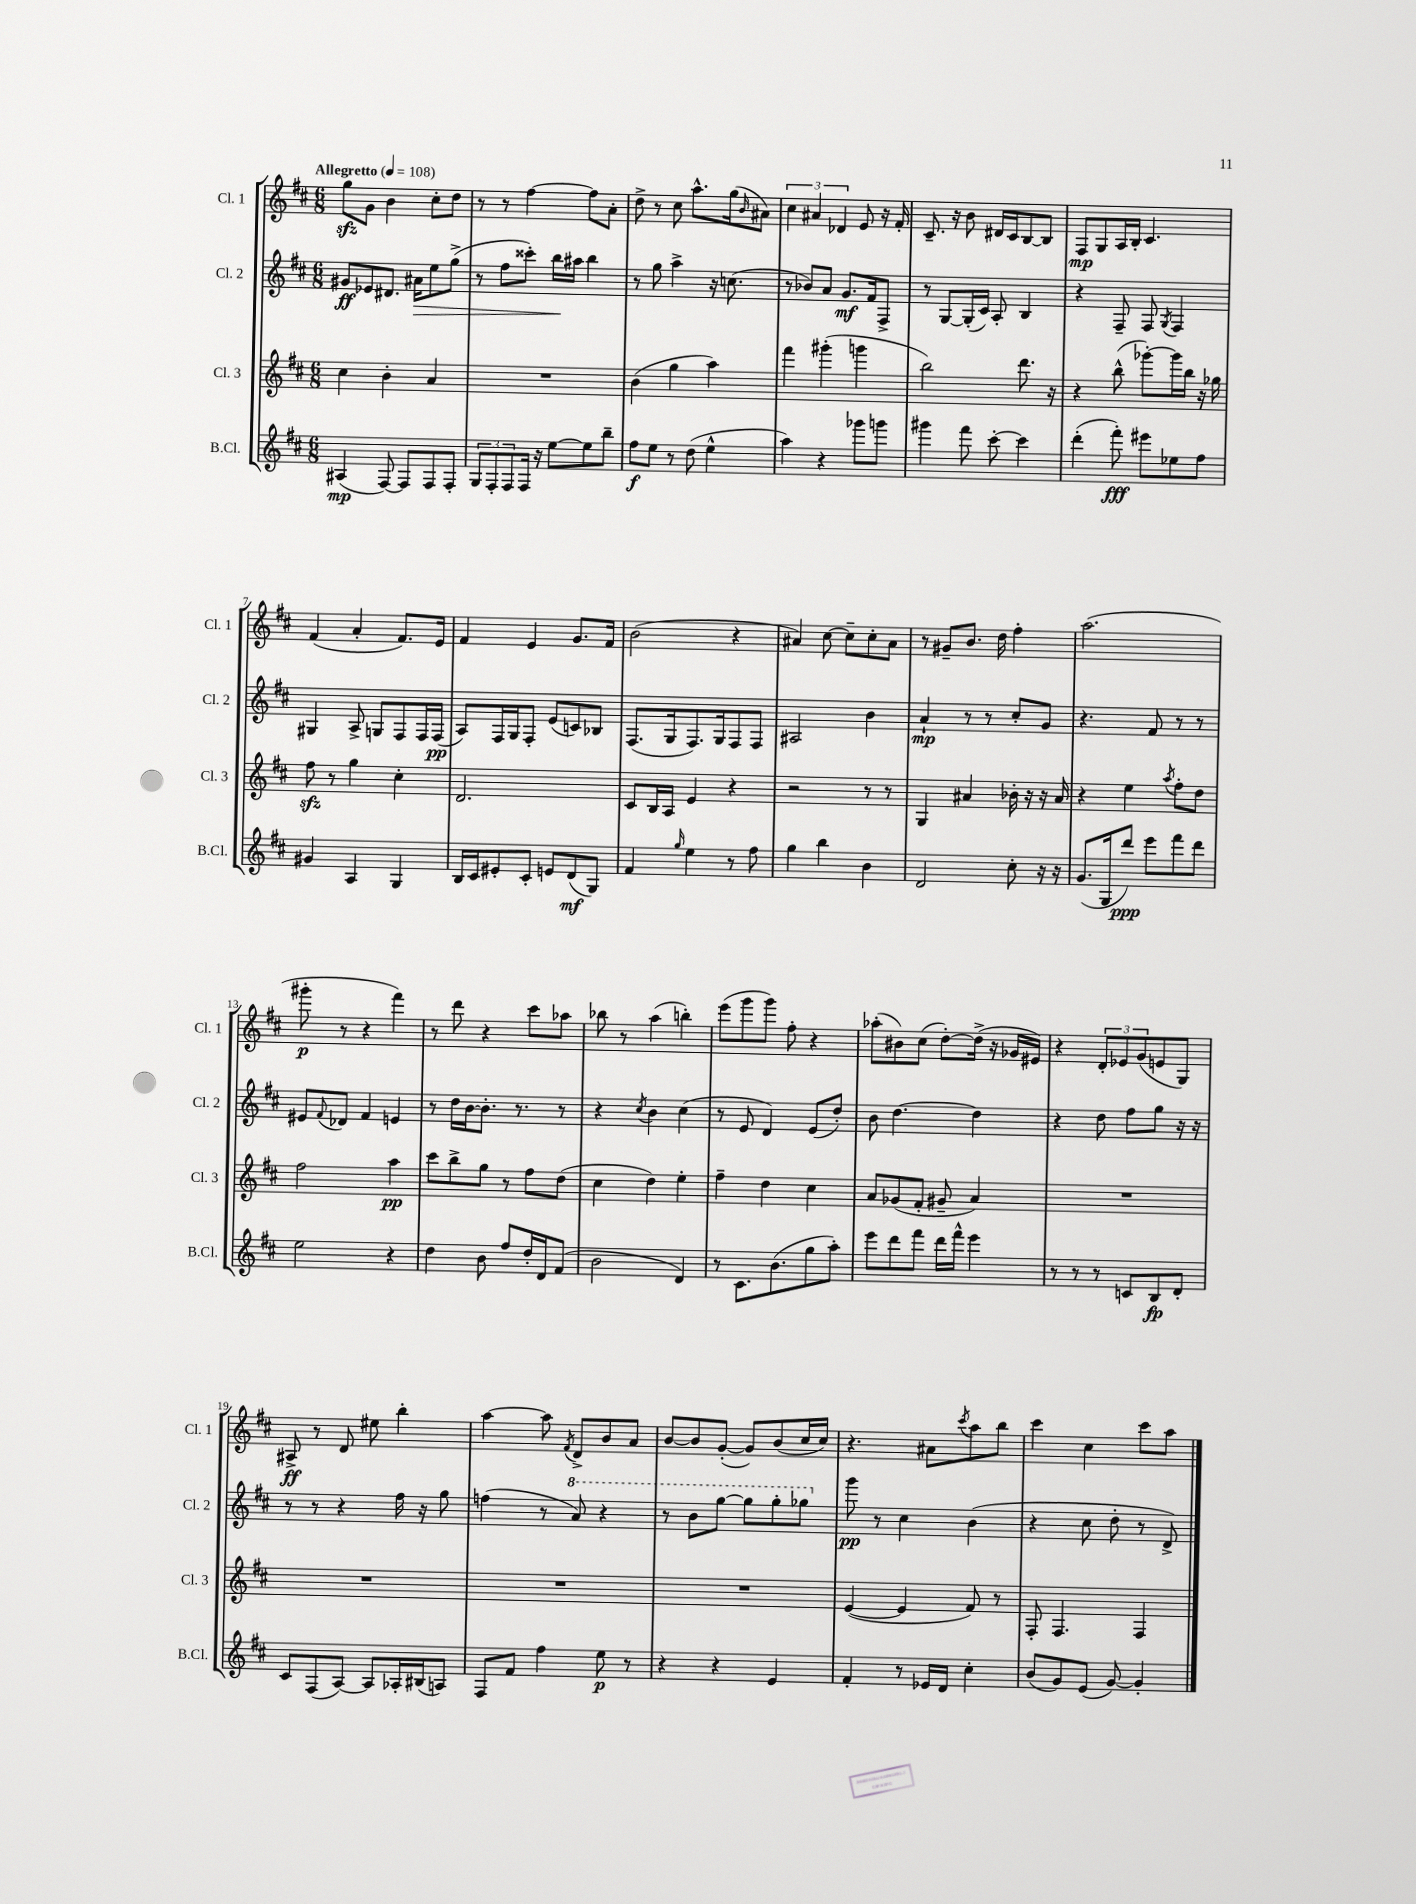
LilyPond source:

<<
\new StaffGroup <<
\new Staff = "s0" \with { instrumentName = "Cl. 1" shortInstrumentName = "Cl. 1" } {
    \clef treble \key d \major \numericTimeSignature \time 6/8 \tempo "Allegretto" 4 = 108
    g''8\sfz g'8 b'4 cis''8-. d''8 |
    r8 r8 fis''4~ fis''8 a'8-. |
    d''8-> r8 cis''8 a''8.-^ g''16( \grace { b'16 } ais'8) |
    \tuplet 3/2 { cis''4 ais'4 des'4 } e'8 r16 fis'16-. |
    cis'8.-- r16 b'8 dis'16 cis'16 b8~ b8 |
    fis8\mp g8 a16 b16-. cis'4. |
    fis'4( a'4-. fis'8.) e'16 |
    fis'4 e'4 g'8. fis'16 |
    b'2( r4 |
    ais'4) cis''8~ cis''8-- cis''8-. ais'8 |
    r8 gis'8-- b'8. d''16 fis''4-. |
    a''2.( |
    gis'''8-.\p r8 r4 fis'''4) |
    r8 d'''8 r4 cis'''8 aes''8 |
    bes''8 r8 a''4( b''4-.) |
    e'''8( g'''8 g'''8) fis''8-. r4 |
    aes''8-.( bis'8) cis''8( d''8~-.) d''16->( r16 ges'16 eis'16) |
    r4 \tuplet 3/2 { d'8-. ees'8 g'8( } e'8 g8) |
    ais8->\ff r8 d'8 eis''8 b''4-. |
    a''4~ a''8 \acciaccatura { fis'8 } d'8-> b'8 a'8 |
    b'8~ b'8 g'8~-.( g'8) b'8( cis''16 cis''16) |
    r4. ais'8 \acciaccatura { cis'''8 } a''8 b''8 |
    cis'''4 cis''4 cis'''8 a''8 \bar "|." |
}
\new Staff = "s1" \with { instrumentName = "Cl. 2" shortInstrumentName = "Cl. 2" } {
    \clef treble \key d \major \numericTimeSignature \time 6/8
    gis'8\ff ees'8 dis'8. ais'16\> e''8 g''8->( |
    r8 fis''8 cisis'''8-.) b''16\! ais''16 b''4 |
    r8 g''8 a''4-> r16 c''8.( |
    r8 bes'8) a'8 g'8.\mf fis'16 fis8-> |
    r8 g8~ g16-.( cis'16) a8-. b4 |
    r4 fis8-- fis8 \acciaccatura { g8 } fis4 |
    gis4 a8-> g8 fis8 fis16 fis16\pp( |
    a8) fis16 g16 fis8-. e'8( c'8) bes8 |
    fis8.( g16 fis8.) g16 fis8 fis8 |
    ais2 b'4 |
    a'4-!\mp r8 r8 cis''8-. g'8 |
    r4. fis'8 r8 r8 |
    eis'8 \appoggiatura { fis'8 } des'8 fis'4 e'4 |
    r8 d''16 b'16~ b'8.-. r8. r8 |
    r4 \acciaccatura { cis''8 } b'4 cis''4( |
    r8 e'8 d'4) e'8( d''8-.) |
    b'8 d''4.~ d''4 |
    r4 d''8 fis''8 g''8 r16 r16 |
    r8 r8 r4 fis''16 r16 g''8 |
    f''4( r8 \ottava #1 a''8) r4 |
    r8 b''8 g'''8~ g'''8 g'''8-. ges'''8 \ottava #0 |
    g'''8\pp r8 cis''4 b'4( |
    r4 cis''8 d''8-. r8 d'8->) \bar "|." |
}
\new Staff = "s2" \with { instrumentName = "Cl. 3" shortInstrumentName = "Cl. 3" } {
    \clef treble \key d \major \numericTimeSignature \time 6/8
    cis''4 b'4-. a'4 |
    R2. |
    b'4( g''4 a''4) |
    fis'''4 gis'''4-.( g'''4 |
    b''2) d'''8. r16 |
    r4 b''8-^( ges'''8~-.) ges'''16 b''16 r16 ges''16 |
    fis''8\sfz r8 g''4 cis''4-. |
    d'2. |
    cis'8 b16 a16 e'4 r4 |
    r2 r8 r8 |
    g4 ais'4 bes'16-. r16 r16 ais'16 |
    r4 e''4 \acciaccatura { a''8 } fis''8-. d''8 |
    fis''2 a''4\pp |
    cis'''8 b''8-> g''8 r8 fis''8 d''8( |
    cis''4 d''4) e''4-. |
    fis''4-- d''4 cis''4 |
    a'8 ges'8( fis'8-. gis'8-- a'4) |
    R2. |
    R2. |
    R2. |
    R2. |
    e'4~( e'4 fis'8) r8 |
    fis8-. fis4. fis4 \bar "|." |
}
\new Staff = "s3" \with { instrumentName = "B.Cl." shortInstrumentName = "B.Cl." } {
    \clef treble \key d \major \numericTimeSignature \time 6/8
    ais4\mp( fis8~) fis8 fis8 fis8-. |
    \tuplet 3/2 { g8 fis8-. fis8 } fis16 r16 e''8~ e''8 b''8-- |
    fis''8\f e''8 r8 d''8( e''4-^ |
    a''4) r4 ges'''8 g'''8 |
    gis'''4 fis'''8 cis'''8~-. cis'''4 |
    d'''4-.( fis'''8-.\fff) eis'''8 ees''8 fis''8 |
    gis'4 a4 g4 |
    b16 cis'16 eis'8-. cis'8-. e'8 d'8\mf( g8) |
    fis'4 \grace { g''16 } e''4 r8 fis''8 |
    g''4 b''4 b'4 |
    d'2 cis''8-. r16 r16 |
    g'8.( g16 d'''8\ppp) e'''8 fis'''8 d'''8 |
    e''2 r4 |
    d''4 b'8 fis''8 d''16-. d'16 fis'8( |
    b'2 d'4) |
    r8 cis'8. b'8.( g''8 a''8-.) |
    e'''8 d'''8 fis'''8 d'''16 fis'''16-^ e'''4 |
    r8 r8 r8 c'8 b8\fp d'8-. |
    cis'8 fis8( a8~) a8 aes16-. bis16( a8) |
    fis8 fis'8 fis''4 e''8\p r8 |
    r4 r4 e'4 |
    fis'4-. r8 ees'16 d'16 cis''4-. |
    b'8( g'8) e'8( g'8~) g'4-. \bar "|." |
}
>>
>>
